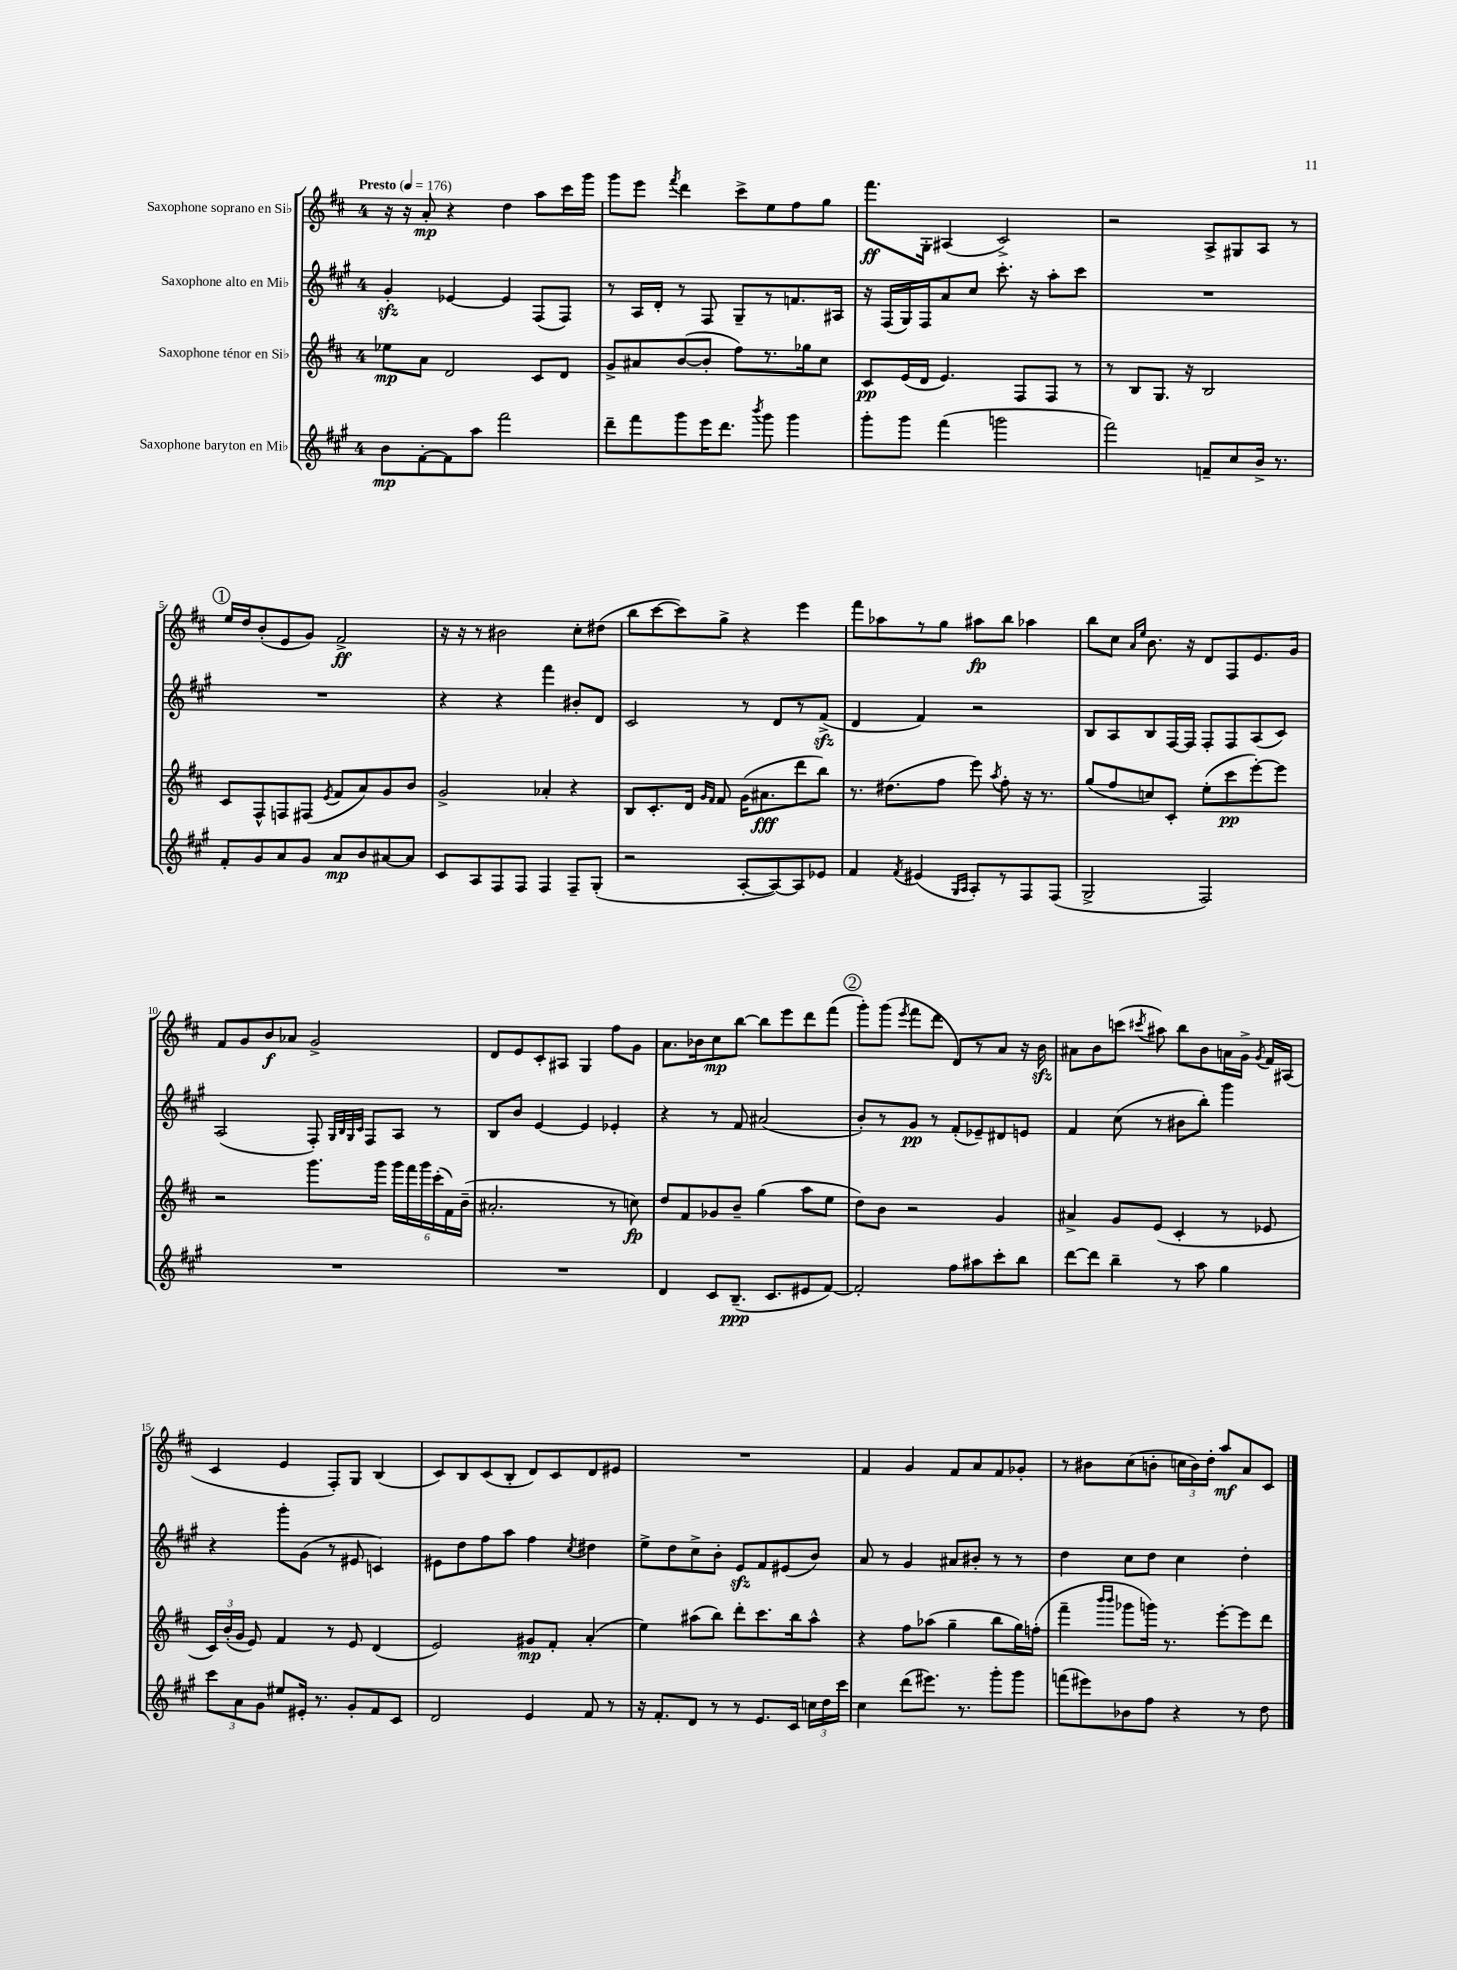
<<
\new StaffGroup <<
\new Staff = "s0" \with { instrumentName = "Saxophone soprano en Sib" } {
    \clef treble \key d \major \once \override Staff.TimeSignature.style = #'single-digit \time 4/4 \tempo "Presto" 4 = 176
    \autoBeamOff r16 r16 a'8-.\mp r4 d''4 a''8[ cis'''16 g'''16] |
    g'''8[ e'''8] \acciaccatura { fis'''8 } d'''4 cis'''8[-> e''8 fis''8 g''8] |
    fis'''8.[\ff g16]-. ais4( cis'2->) |
    r2 a8[-> gis8 a8] r8 |
    \mark \markup { \circle "1" } e''16[ d''16 b'8-.( e'8 g'8]) fis'2->\ff |
    r16 r16 r8 bis'2 cis''8[-. dis''8]( |
    b''8[ cis'''8~ cis'''8) g''8]-> r4 e'''4 |
    fis'''8[ aes''8 r8 g''8] ais''8[\fp b''8] aes''4 |
    b''8[ cis''8] \grace { a'16[ e''16] } b'8. r16 d'8[ fis8 e'8. g'16] |
    fis'8[ g'8 b'8\f aes'8] g'2-> |
    d'8[ e'8 cis'8-. ais8] g4 fis''8[ g'8] |
    a'8.[ bes'16 cis''8\mp b''8]~ b''8[ e'''8 d'''8 fis'''8]( |
    \mark \markup { \circle "2" } g'''8[-.) g'''8]( \acciaccatura { e'''8 } fis'''8[ d'''8] d'8[) r8 a'8] r16 b'16\sfz |
    ais'8[ b'8 c'''8]( \acciaccatura { cis'''8 } ais''8) b''8[ b'8 a'16 g'16]-> \acciaccatura { g'8 } fis'16[ ais16]( |
    cis'4 e'4 fis8[-.) g8] b4( |
    cis'8[) b8 cis'8( b8]-. d'8[) cis'8 d'8 eis'8] |
    R1 |
    fis'4 g'4 fis'8[ a'8 fis'8 ges'8]-. |
    r8 bis'8[ cis''8( b'8]-. \tuplet 3/2 { c''16[ b'16) d''16]-. } a''8[\mf a'8 cis'8] \bar "|." |
}
\new Staff = "s1" \with { instrumentName = "Saxophone alto en Mib" } {
    \clef treble \key a \major \once \override Staff.TimeSignature.style = #'single-digit \time 4/4
    \autoBeamOff gis'4-.\sfz ees'4~ ees'4 fis8[( fis8]) |
    r8 a16[ d'16]-. r8 fis8 gis8[-- r8 f'8. ais16] |
    r16 fis16[( gis16) fis16 a'8 cis''8] cis'''8.-. r16 a''8[-. cis'''8] |
    R1 |
    \mark \markup { \circle "1" } R1 |
    r4 r4 fis'''4 bis'8[-. d'8] |
    cis'2 r8 d'8[ r8 fis'8]->\sfz( |
    d'4 fis'4) r2 |
    b8[ a8 b8 fis16~ fis16] fis8[-. fis8 a8( cis'8]) |
    a2( fis8-.) \grace { gis32[ b32 gis32 cis'32] } fis8[ a8] r8 |
    b8[ b'8] e'4~ e'4 ees'4-. |
    r4 r8 fis'8 ais'2( |
    \mark \markup { \circle "2" } b'8[-.) r8 gis'8]\pp r8 fis'8[-.( ees'8--) dis'8 e'8] |
    fis'4 cis''8( r8 bis'8[ b''8]-.) gis'''4 |
    r4 gis'''8[-. gis'8]( r8 eis'8 c'4) |
    eis'8[ d''8 fis''8 a''8] fis''4 \acciaccatura { cis''8 } dis''4 |
    e''8[-> d''8 cis''8-> b'8]-. e'8[\sfz fis'8 eis'8( b'8]) |
    a'8 r8 gis'4 ais'8[ bis'8]-. r8 r8 |
    d''4 cis''8[ d''8] cis''4 d''4-. \bar "|." |
}
\new Staff = "s2" \with { instrumentName = "Saxophone ténor en Sib" } {
    \clef treble \key d \major \once \override Staff.TimeSignature.style = #'single-digit \time 4/4
    \autoBeamOff ees''8[\mp a'8] d'2 cis'8[ d'8] |
    g'8[-> ais'8 b'8~( b'8]-. fis''8[) r8. ges''16 cis''8] |
    cis'8[\pp e'16( d'16] e'4.) fis8[ fis8] r8 |
    r8 b8[ g8.] r16 b2 |
    \mark \markup { \circle "1" } cis'8[ fis8-^ f8 fis8]( \acciaccatura { e'8 } fis'8[ a'8) g'8 b'8] |
    g'2-> aes'4-. r4 |
    b8[ cis'8.-. d'16] \grace { g'16[ fis'16] } fis'8 g'16[( ais'8.\fff d'''8 b''8]) |
    r8. dis''8.[( fis''8] e'''8) \acciaccatura { a''8 } fis''8-. r16 r8. |
    g''8[( fis''8 c''8) cis'8]-. e''8[-.( cis'''8\pp e'''8~-.) e'''8] |
    r2 g'''8.[ g'''16] \tuplet 6/4 { g'''16[ fis'''16 g'''16 cis'''16-.( fis'16) b'16]--( } |
    ais'2.-. r8 c''8\fp) |
    d''8[ fis'8 ges'8 b'8]-- g''4( a''8[ e''8] |
    \mark \markup { \circle "2" } d''8[) b'8] r2 g'4 |
    ais'4-> g'8[ e'8]( cis'4-. r8 ees'8 |
    \tuplet 3/2 { cis'16[) b'16-.( g'16] } e'8) fis'4 r8 e'8 d'4( |
    e'2) gis'8[\mp fis'8]-. a'4-.( |
    e''4) ais''8[( b''8]) d'''8[-. cis'''8. b''16 ais''8]-^ |
    r4 fis''8[ aes''8]( g''4-- b''8[ g''16) f''16]-.( |
    fis'''4-- \grace { b'''16[ b'''16] } ges'''8[ g'''16]) r8. e'''8[~-. e'''8 d'''8] \bar "|." |
}
\new Staff = "s3" \with { instrumentName = "Saxophone baryton en Mib" } {
    \clef treble \key a \major \once \override Staff.TimeSignature.style = #'single-digit \time 4/4
    \autoBeamOff b'8[\mp fis'8~-. fis'8 a''8] fis'''2 |
    d'''8[-- fis'''8 gis'''8 e'''16 d'''8.] \acciaccatura { b'''8 } gis'''8 gis'''4 |
    gis'''8[-. gis'''8] fis'''4( g'''2 |
    fis'''2) f'8[-- cis''8 b'16]-> r8. |
    \mark \markup { \circle "1" } fis'8[-. gis'8 a'8 gis'8] a'8[\mp b'8 ais'8~ ais'8] |
    cis'8[ a8 fis8 fis8] fis4 fis8[-- gis8]-.( |
    r2 a8[~-. a8~) a8 ees'8] |
    fis'4 \acciaccatura { fis'8 } eis'4( \grace { gis16[ a16] } a8[-.) r8 fis8 fis8]( |
    gis2-> fis2) |
    R1 |
    R1 |
    d'4 cis'8[ b8.]--\ppp( cis'8.[ eis'8 fis'8]~) |
    \mark \markup { \circle "2" } fis'2-. fis''8[ ais''8 cis'''8-. b''8] |
    d'''8[~ d'''8] b''4-- r8 a''8 gis''4 |
    \tuplet 3/2 { cis'''8[ a'8 gis'8] } eis''8[ eis'16]-. r8. gis'8[-. fis'8 cis'8] |
    d'2 e'4 fis'8 r8 |
    r16 fis'8.[-. d'8] r8 r8 e'8.[ cis'16] \tuplet 3/2 { c''16[ d''16 cis'''16] } |
    cis''4 d'''8[( eis'''8.]) r8. gis'''8[-. gis'''8] |
    f'''8[( eis'''8) bes'8 fis''8] r4 r8 d''8 \bar "|." |
}
>>
>>
